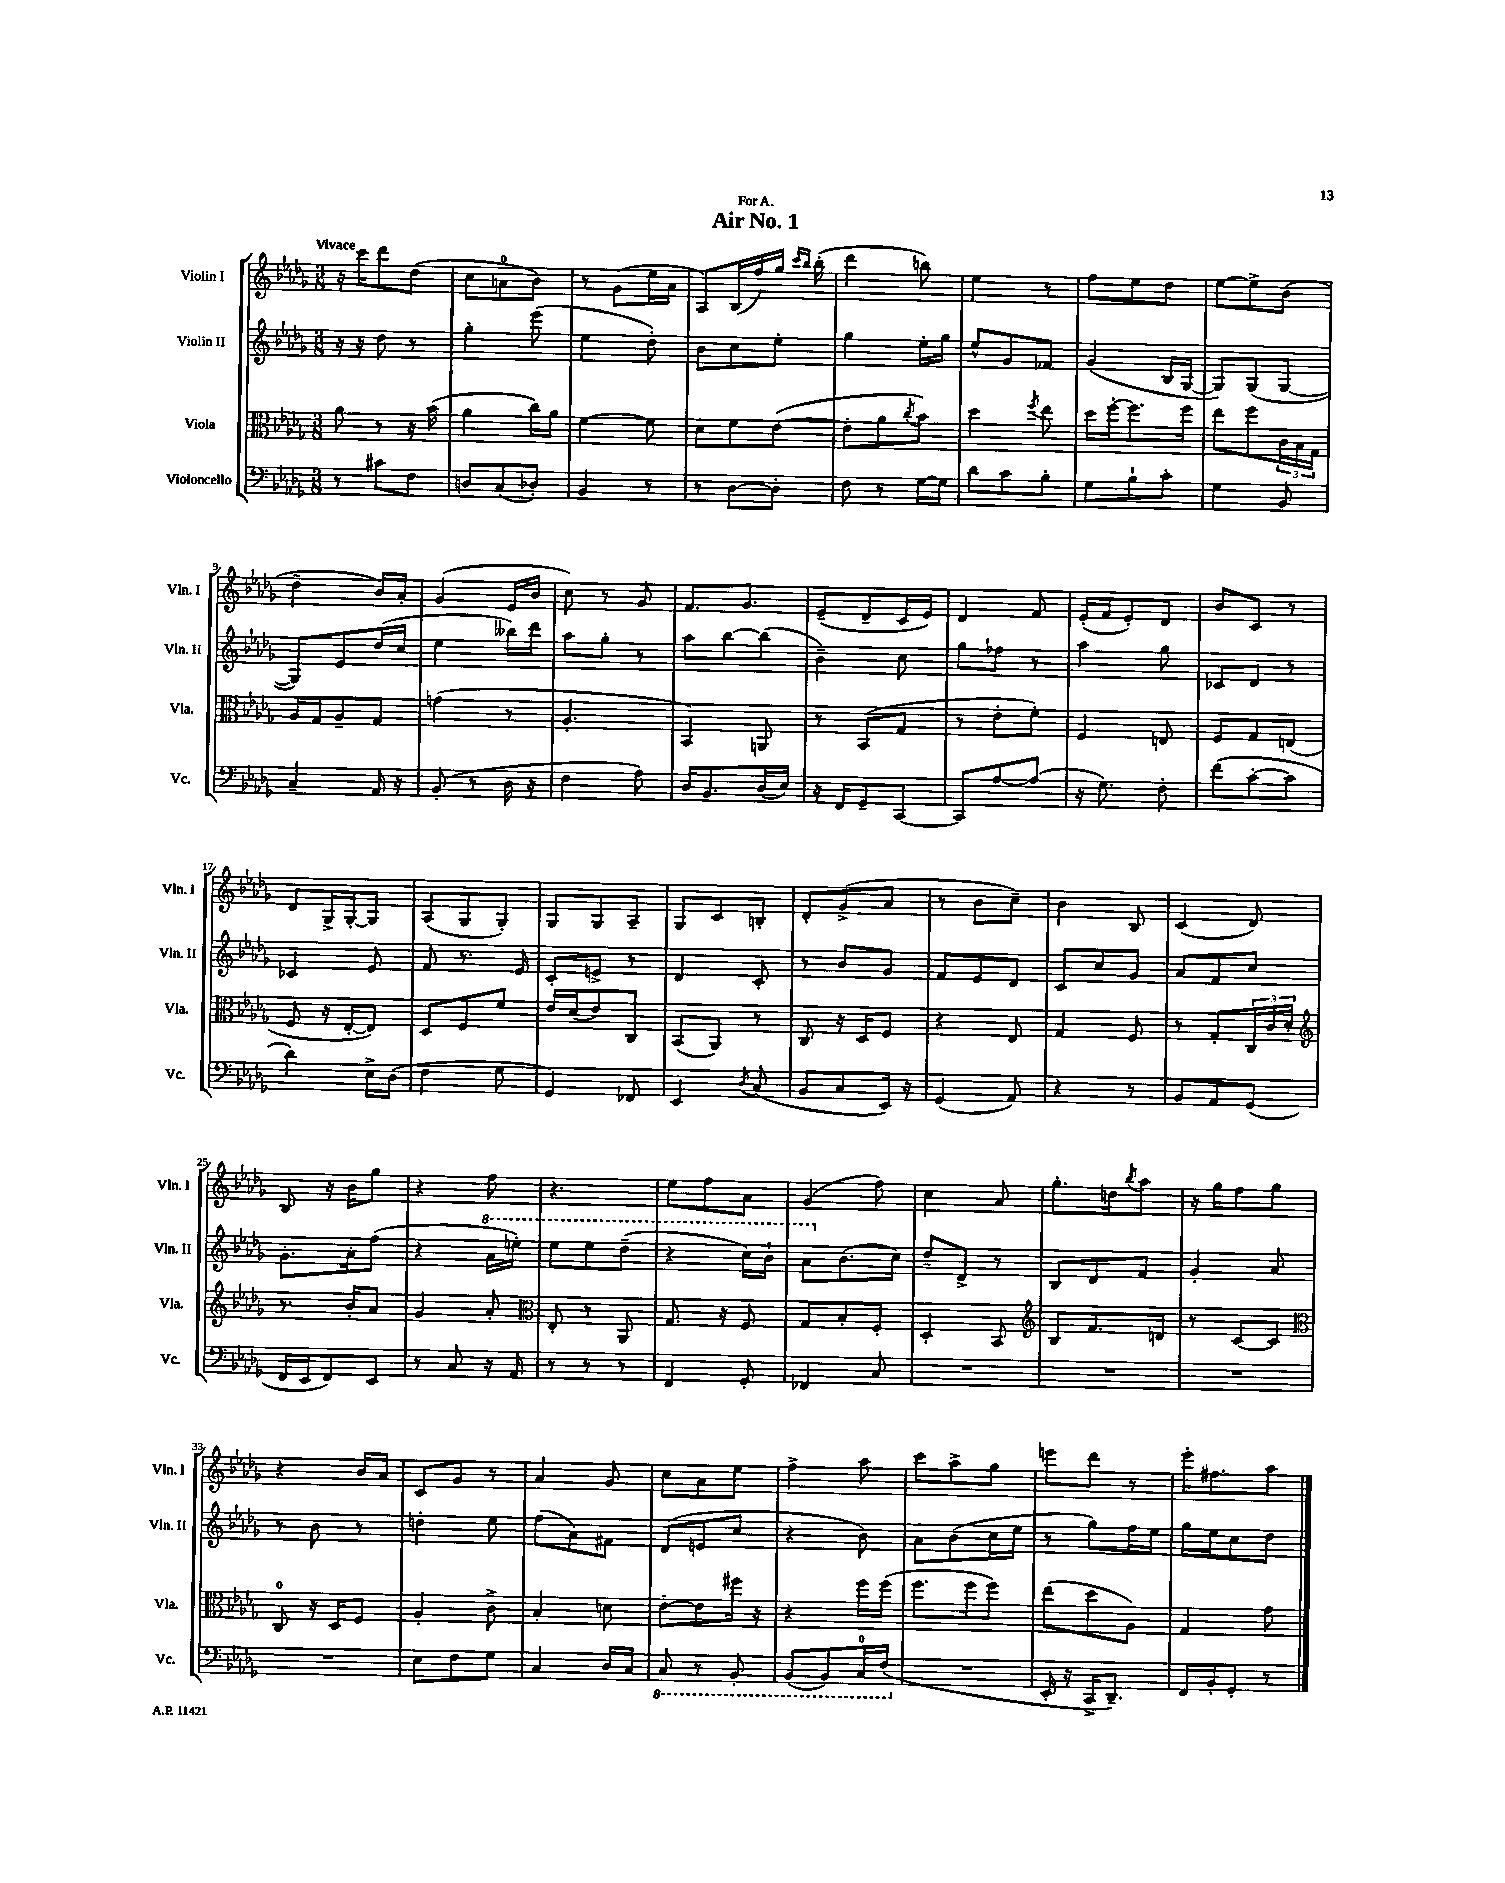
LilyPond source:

\header { title = "Air No. 1" dedication = "For A." }
<<
\new StaffGroup <<
\new Staff = "s0" \with { instrumentName = "Violin I" shortInstrumentName = "Vln. I" } {
    \clef treble \key des \major \numericTimeSignature \time 3/8 \tempo "Vivace"
    r16 c'''16 des'''8 des''8( |
    c''8 a'8-0 bes'8) |
    r8 ges'8( ees''16 aes'16 |
    aes8) bes16( f''16) ges''16 \grace { c'''16 bes''16 } bes''16-.( |
    des'''4 b''8) |
    ees''4 r8 |
    f''8 ees''8 des''8 |
    ees''8~ ees''8-> bes'8( |
    des''4-- bes'16) aes'16-. |
    ges'4( ees'16 bes'16 |
    c''8) r8 ges'8 |
    f'8. ges'8. |
    ees'8--( des'8-- c'16 ees'16) |
    des'4 f'8 |
    ees'16-.( f'16 ees'8-.) des'8 |
    bes'8 c'8 r8 |
    des'8 ges16-> ges16~-. ges8 |
    aes8( ges8 ges8-.) |
    ges8 ges8 aes8-- |
    ges8 c'8 b8-. |
    des'8-. ges'8->( aes'8 |
    r8 bes'8 c''8--) |
    bes'4 bes8 |
    c'4( des'8) |
    bes8 r16 bes'16 ges''8 |
    r4 f''8 |
    r4. |
    ees''8 f''8 aes'8 |
    ges'4( f''8) |
    c''4 aes'8 |
    ges''8.-. d''16 \acciaccatura { bes''8 } aes''8 |
    r16 ges''16 f''8 ges''8 |
    r4 bes'16 aes'16 |
    c'8 ges'8 r8 |
    aes'4 ges'8 |
    c''8 aes'8 ees''8 |
    f''4-> aes''8 |
    c'''8 aes''8-> ges''8 |
    e'''8 des'''8 r8 |
    ees'''16-. fis''8. aes''8 \bar "|." |
}
\new Staff = "s1" \with { instrumentName = "Violin II" shortInstrumentName = "Vln. II" } {
    \clef treble \key des \major \numericTimeSignature \time 3/8
    r16 r16 des''8 r8 |
    ges''4-. ees'''8( |
    ees''4 des''8-.) |
    bes'8 c''8 ees''8-. |
    ges''4 ees''16-. ges''16 |
    ees''8-^ ges'8 fes'8 |
    ges'4( bes16 ges16~ |
    ges8) ges8( ges8~ |
    ges8) ees'8 des''16( c''16 |
    ees''4 beses''16) des'''16 |
    aes''8 ges''8-. r8 |
    aes''8 bes''8~ bes''8( |
    bes'4--) c''8 |
    ges''8 fes''8 r8 |
    aes''4 ges''8 |
    ces'8 des'8 r8 |
    ces'4 ees'8 |
    f'8 r8. ees'16 |
    c'8-. e'8-> r8 |
    des'4 c'8-. |
    r8 bes'8 ges'8 |
    f'8 ees'8 des'8 |
    c'8 c''8 ges'8 |
    aes'8 f'8 c''8 |
    ges'8.-. aes'16-. f''8( |
    r4 \ottava #1 aes''16 e'''16-.) |
    ees'''8 ees'''8 des'''8--( |
    r4 c'''16) bes''16-! |
    aes''8 \ottava #0 bes'8.( c''16) |
    des''8-- des'8-> r8 |
    bes8 des'8 f'8 |
    ges'4-. aes'8 |
    r8 bes'8 r8 |
    d''4-. ees''8 |
    f''8( aes'8) fis'8 |
    des'8( e'8 c''8 |
    r4 bes'8) |
    aes'8 bes'8( c''16 ees''16 |
    r8 ges''8) f''16 ees''16 |
    ges''16 ees''16 c''8 des''8 \bar "|." |
}
\new Staff = "s2" \with { instrumentName = "Viola" shortInstrumentName = "Vla." } {
    \clef alto \key des \major \numericTimeSignature \time 3/8
    aes'8 r8 r16 bes'16( |
    aes'4 c''16) aes'16 |
    f'4~ f'8 |
    des'8 f'8 ees'8~( |
    ees'8-. aes'8 \acciaccatura { c''8 } bes'8) |
    des''4 \acciaccatura { f''8 } ees''8 |
    des''16 f''16~-. f''8. f''16 |
    ees''8 f''8 \tuplet 3/2 { c'16 bes16 ges16 } |
    aes16 ges16 aes8-- ges8 |
    g'4( r8 |
    aes4.-. |
    bes,4) a,8 |
    r8 bes,8( ges8 |
    r8 ees'8-. f'8-.) |
    f4 e8 |
    f8 ges8 e8( |
    f8 r16 ees16~-. ees8) |
    des8 f8 f'8 |
    ees'16 des'16( ees'8) c8 |
    bes,8( aes,8) r8 |
    c8 r16 des16 f8 |
    r4 ees8 |
    ges4 f8 |
    r8 ges8-. \tuplet 3/2 { c16 c'16 des'16-. } |
    \clef treble r8. bes'16-. aes'8 |
    ges'4 aes'8-. |
    \clef alto ees8-. r8 aes,8 |
    ges8. r16 f8 |
    ges8 bes8-. f8-. |
    des4-. bes,8 |
    \clef treble bes8 f'8. d'16 |
    r8 c'8~ c'8 |
    \clef alto c8-0 r16 des16 f8 |
    aes4-. c'8-> |
    bes4-. d'8 |
    ees'8~-. ees'8 fis''16 r16 |
    r4 f''16 f''16( |
    f''8. f''16 f''8) |
    ees''8( des''8 aes8) |
    ges4 ges'8 \bar "|." |
}
\new Staff = "s3" \with { instrumentName = "Violoncello" shortInstrumentName = "Vc." } {
    \clef bass \key des \major \numericTimeSignature \time 3/8
    r8 cis'8 f8 |
    d8 c8( des8-.) |
    bes,4 r8 |
    r8 des8~ des8-. |
    f8 r8 ges16~ ges16 |
    des'8 c'8 bes8-. |
    ges8 bes8-! c'8-. |
    ges4 bes,8 |
    c4-- aes,16 r16 |
    bes,8-.( r8 des16 r16 |
    f4 aes8) |
    des16 bes,8. des16( ees16) |
    r16 f,16 ges,8-- c,8~ |
    c,8 aes8~ aes8( |
    r16 ges8.) f8-. |
    f'8( c'8~-. c'8 |
    des'4) ees16-> des16( |
    f4 ges8 |
    ges,4) fes,8 |
    ees,4 \acciaccatura { des8 } c8( |
    bes,8 c8 ees,16) r16 |
    ges,4( aes,8) |
    r4 r8 |
    bes,8 aes,8 ges,8( |
    f,16 ees,16 f,8) ees,8 |
    r8 c8 r16 aes,16 |
    r8 r8 r8 |
    f,4 ges,8-. |
    fes,4 c8 |
    R4. |
    R4. |
    R4. |
    R4. |
    ees8 f8 ges8 |
    c4 des16 c16 |
    \ottava #-1 c,8 r8 bes,,8-. |
    bes,,8( bes,,8) c,16-0 f,16( \ottava #0 |
    R4. |
    ees,16-. r16 c,16-> des,8.--) |
    f,16 bes,16-. ges,8-. r8 \bar "|." |
}
>>
>>
